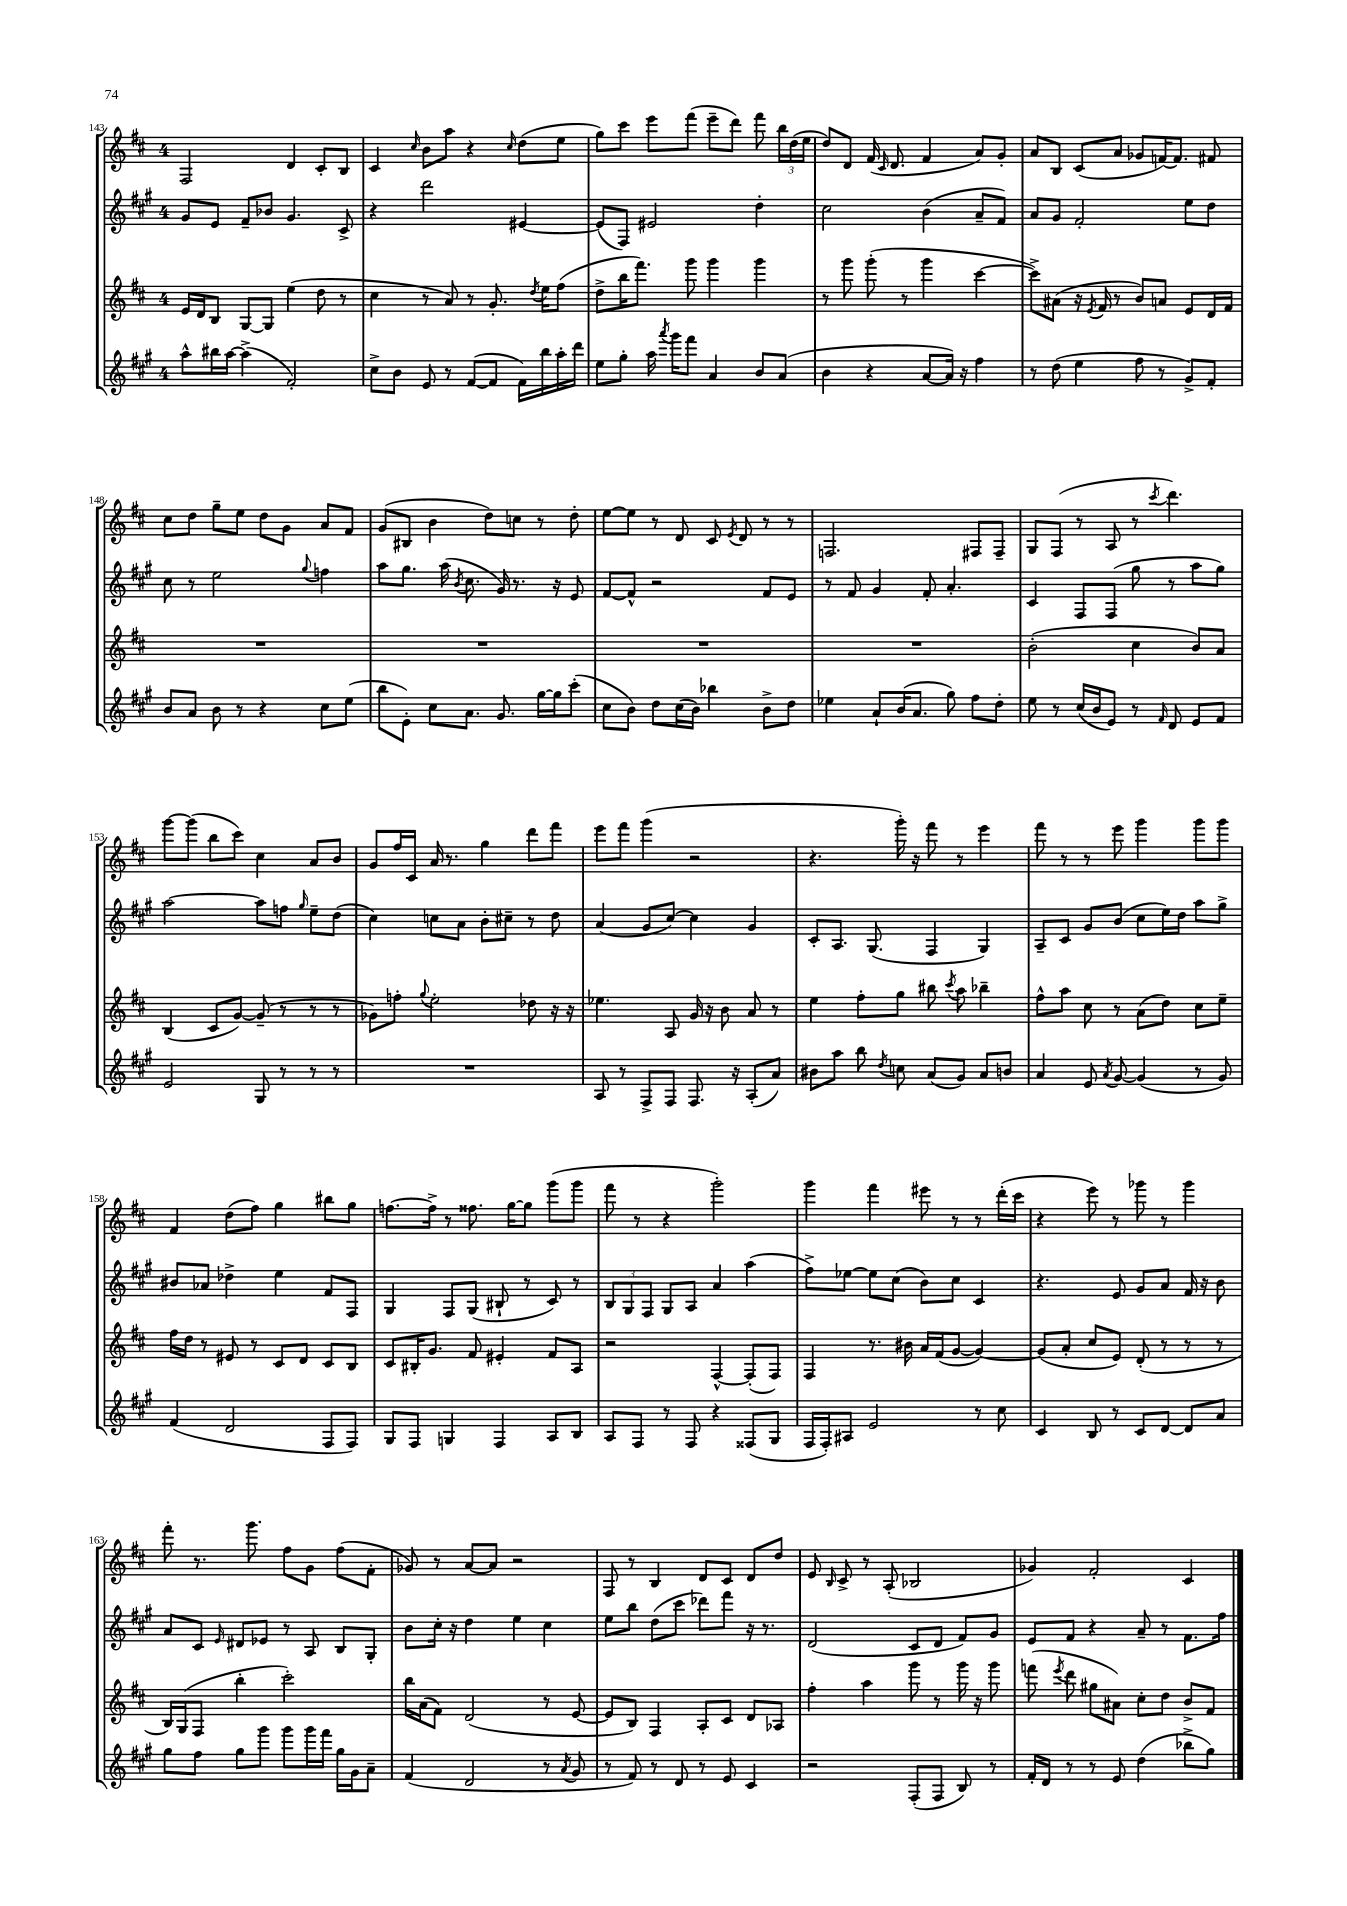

**kern	**kern	**kern	**kern
*staff4	*staff3	*staff2	*staff1
*clefG2	*clefG2	*clefG2	*clefG2
*k[f#c#g#]	*k[f#c#]	*k[f#c#g#]	*k[f#c#]
*M4/4	*M4/4	*M4/4	*M4/4
8aa^^	16e	8g#	2F#
.	16d	.	.
16bb#	8B	8e	.
[16aa	.	.	.
(4aa^]	[8G	8f#~	.
.	8G]	8b-	.
2f#')	(4ee	4.g#	4d
.	8dd	.	8c#'
.	8r	8c#^	8B
=	=	=	=
8cc#^	4cc#	4r	4c#
8b	.	.	.
.	.	.	16qqcc#
8e	8r	2ddd	8b
8r	8a)	.	8aa
([8f#	8r	.	4r
8f#]	8.g'	.	.
.	.	.	16qqcc#
16f#)	.	[4e#	(8dd
.	8qdd	.	.
16bb	16ee	.	.
16aa'	(8ff#	.	8ee
16ddd	.	.	.
=	=	=	=
8ee	8dd^	(8e#]	8gg)
8gg#'	16bb	8F#)	8ccc#
.	8.fff#)	.	.
16aa	.	2e#	8eee
8qaaa	.	.	.
16ggg#	.	.	.
8fff#	8ggg	.	(8fff#
4a	4ggg	.	8eee~
.	.	.	8ddd)
8b	4ggg	4dd'	8fff#
(8a	.	.	24bb
.	.	.	(24dd
.	.	.	24ee
=	=	=	=
4b	8r	2cc#	8dd)
.	8ggg	.	8d
4r	(8ggg'	.	(16f#
.	.	.	16qqc#
.	.	.	8.d
.	8r	.	.
[8a	4ggg	(4b	4f#
16a])	.	.	.
16r	.	.	.
4ff#	[4ccc#	8a~	8a)
.	.	8f#)	8g'
=	=	=	=
8r	8ccc#^])	8a	8a
(8dd	(8a#	8g#	8B
4ee	16r	2f#'	(8c#
.	8qe	.	.
.	16f#	.	.
.	8r	.	8a
8ff#	8b)	.	8g-
8r	8a	.	[16f)
.	.	.	8.f]
8g#^)	8e	8ee	.
8f#'	16d	8dd	8f#
.	16f#	.	.
=	=	=	=
8b	1r	8cc#	8cc#
8a	.	8r	8dd
8b	.	2ee	8gg~
8r	.	.	8ee
4r	.	.	8dd
.	.	.	8g
.	.	8qqgg#	.
8cc#	.	4ff	8a
(8ee	.	.	8f#
=	=	=	=
8bb	1r	8aa	(8g
8e')	.	8.gg#	8B#
8cc#	.	.	4b
.	.	(16aa	.
.	.	8qb	.
8.a	.	8.cc#	.
.	.	.	8dd)
8.g#	.	16g#)	.
.	.	8.r	8cc
[16gg#	.	.	8r
16gg#]	.	16r	.
(8ccc#'	.	8e	8dd'
=	=	=	=
8cc#	1r	[8f#	[8ee
8b)	.	8f#^^]	8ee]
8dd	.	2r	8r
(16cc#	.	.	8d
16b)	.	.	.
4bb-	.	.	8c#
.	.	.	8qe
.	.	.	8d
8b^	.	8f#	8r
8dd	.	8e	8r
=	=	=	=
4ee-	1r	8r	2.F
.	.	8f#	.
8a`	.	4g#	.
(16b	.	.	.
8.a	.	.	.
.	.	8f#'	.
8gg#)	.	4.a'	.
8ff#	.	.	8F#
8dd'	.	.	8F#~
=	=	=	=
8ee	(2b'	4c#	8G
8r	.	.	(8F#
(16cc#	.	8F#	8r
16b	.	.	.
8e)	.	(8F#	8A
8r	4cc#	8gg#	8r
16qqf#	.	.	8qccc#
8d	.	8r	4.ddd)
8e	8b)	8aa	.
8f#	8a	8gg#)	.
=	=	=	=
2e	(4B	[2aa	[8ggg
.	.	.	(8ggg]
.	8c#	.	8bb
.	[8g)	.	8ccc#)
8G#	(8g~]	8aa]	4cc#
8r	8r	8ff	.
.	.	16qqgg#	.
8r	8r	8ee~	8a
8r	8r	(8dd	8b
=	=	=	=
1r	8g-)	4cc#)	8g
.	8ff'	.	16ff#
.	.	.	16c#
.	8qqgg	.	.
.	2ee'	8cc	16a
.	.	.	8.r
.	.	8a	.
.	.	8b'	4gg
.	.	8cc#~	.
.	8dd-	8r	8ddd
.	16r	8dd	8fff#
.	16r	.	.
=	=	=	=
8A	4.ee-	(4a	8eee
8r	.	.	8fff#
8F#^	.	8g#	(4ggg
8F#	8A	[8cc#)	.
8.F#	16g	4cc#]	2r
.	16r	.	.
.	8b	.	.
16r	.	.	.
(8A'	8a	4g#	.
8a)	8r	.	.
=	=	=	=
8b#	4ee	8c#'	4.r
8aa	.	8.A	.
8bb	8ff#'	.	.
.	.	(8.G#	.
8qdd	.	.	.
8cc	8gg	.	16ggg')
.	.	.	16r
(8a	8bb#	4F#	8fff#
.	8qccc#	.	.
8g#)	8aa	.	8r
8a	4bb-~	4G#)	4eee
8b	.	.	.
=	=	=	=
4a	8ff#^^	8A~	8fff#
.	8aa	8c#	8r
8e	8cc#	8g#	8r
8qa	.	.	.
[8g#	8r	(8b	8eee
(4g#]	(8a	8cc#	4ggg
.	8dd)	16ee)	.
.	.	16dd	.
8r	8cc#	8aa	8ggg
8g#)	8ee~	8gg#^	8ggg
=	=	=	=
(4f#	16ff#	8b#	4f#
.	16dd	.	.
.	8r	8a-	.
2d	8e#	4dd-^	(8dd
.	8r	.	8ff#)
.	8c#	4ee	4gg
.	8d	.	.
8F#	8c#	8f#	8bb#
8F#)	8B	8F#	8gg
=	=	=	=
8G#	8c#	4G#	[8.ff
8F#	16B#'	.	.
.	8.g	.	16ff^]
4G	.	8F#	8r
.	8f#	(8G#	8.ff##
4F#	4e#'	8B#`	.
.	.	.	[16gg
.	.	8r	8gg]
8A	8f#	8c#)	(8ggg
8B	8A	8r	8ggg
=	=	=	=
8A	2r	12B	8fff#
.	.	12G#	.
8F#	.	.	8r
.	.	12F#	.
8r	.	8G#	4r
8F#	.	8A	.
4r	[4F#^^	4a	2ggg')
(8F##	(8F#']	(4aa	.
8G#	8F#)	.	.
=	=	=	=
16F#	4F#	8ff#^)	4ggg
16F#')	.	.	.
8A#	.	[8ee-	.
2e	8.r	8ee-]	4fff#
.	.	(8cc#	.
.	16b#	.	.
.	16a	8b)	8eee#
.	(16f#	.	.
.	[8g	8cc#	8r
8r	4g_)	4c#	8r
8cc#	.	.	(16ddd'
.	.	.	16ccc#
=	=	=	=
4c#	(8g]	4.r	4r
.	8a'	.	.
8B	8cc#	.	8eee)
8r	8e)	8e	8r
8c#	(8d'	8g#	8ggg-
[8d	8r	8a	8r
8d]	8r	16f#	4ggg-
.	.	16r	.
8a	8r	8b	.
=	=	=	=
8gg#	16B)	8a	8fff#'
.	(16G	.	.
8ff#	8F#	8c#	8.r
.	.	16qqe	.
8gg#	4bb'	8d#	.
.	.	.	8.ggg
8ggg#	.	8e-	.
8ggg#	2ccc#')	8r	8ff#
16ggg#	.	8A	8g
16fff#	.	.	.
16gg#	.	8B	(8ff#
16g#	.	.	.
8a~	.	8G#'	8f#'
=	=	=	=
(4f#	16bb	8b	8g-)
.	(16a	.	.
.	8f#)	16cc#'	8r
.	.	16r	.
2d	(2d	4dd	[8a
.	.	.	8a]
.	.	4ee	2r
8r	8r	4cc#	.
8qa	.	.	.
8g#	[8e	.	.
=	=	=	=
8r	8e]	8ee	8F#
8f#)	8B)	8bb	8r
8r	4F#	(8dd	4B
8d	.	8ccc#	.
8r	8A'	8ddd-)	8d
8e	8c#	8fff#	8c#
4c#	8d	16r	8d
.	.	8.r	.
.	8A-	.	8dd
=	=	=	=
2r	4ff#'	(2d	8e
.	.	.	16qqB
.	.	.	8c#^
.	4aa	.	8r
.	.	.	(8A'
(8F#'	8ggg	8c#	2B-
8F#	8r	8d	.
8B)	16ggg	8f#)	.
.	16r	.	.
8r	8ggg	8g#	.
=	=	=	=
16f#'	(8fff	8e	4g-)
16d	.	.	.
.	8qeee	.	.
8r	8ddd	8f#	.
8r	8gg#	4r	2f#'
8e	8a#)	.	.
(4dd	8cc#'	8a~	.
.	8dd	8r	.
8bb-^	8b^	8.f#	4c#
8gg#)	8f#	.	.
.	.	16ff#	.
==	==	==	==
*-	*-	*-	*-
